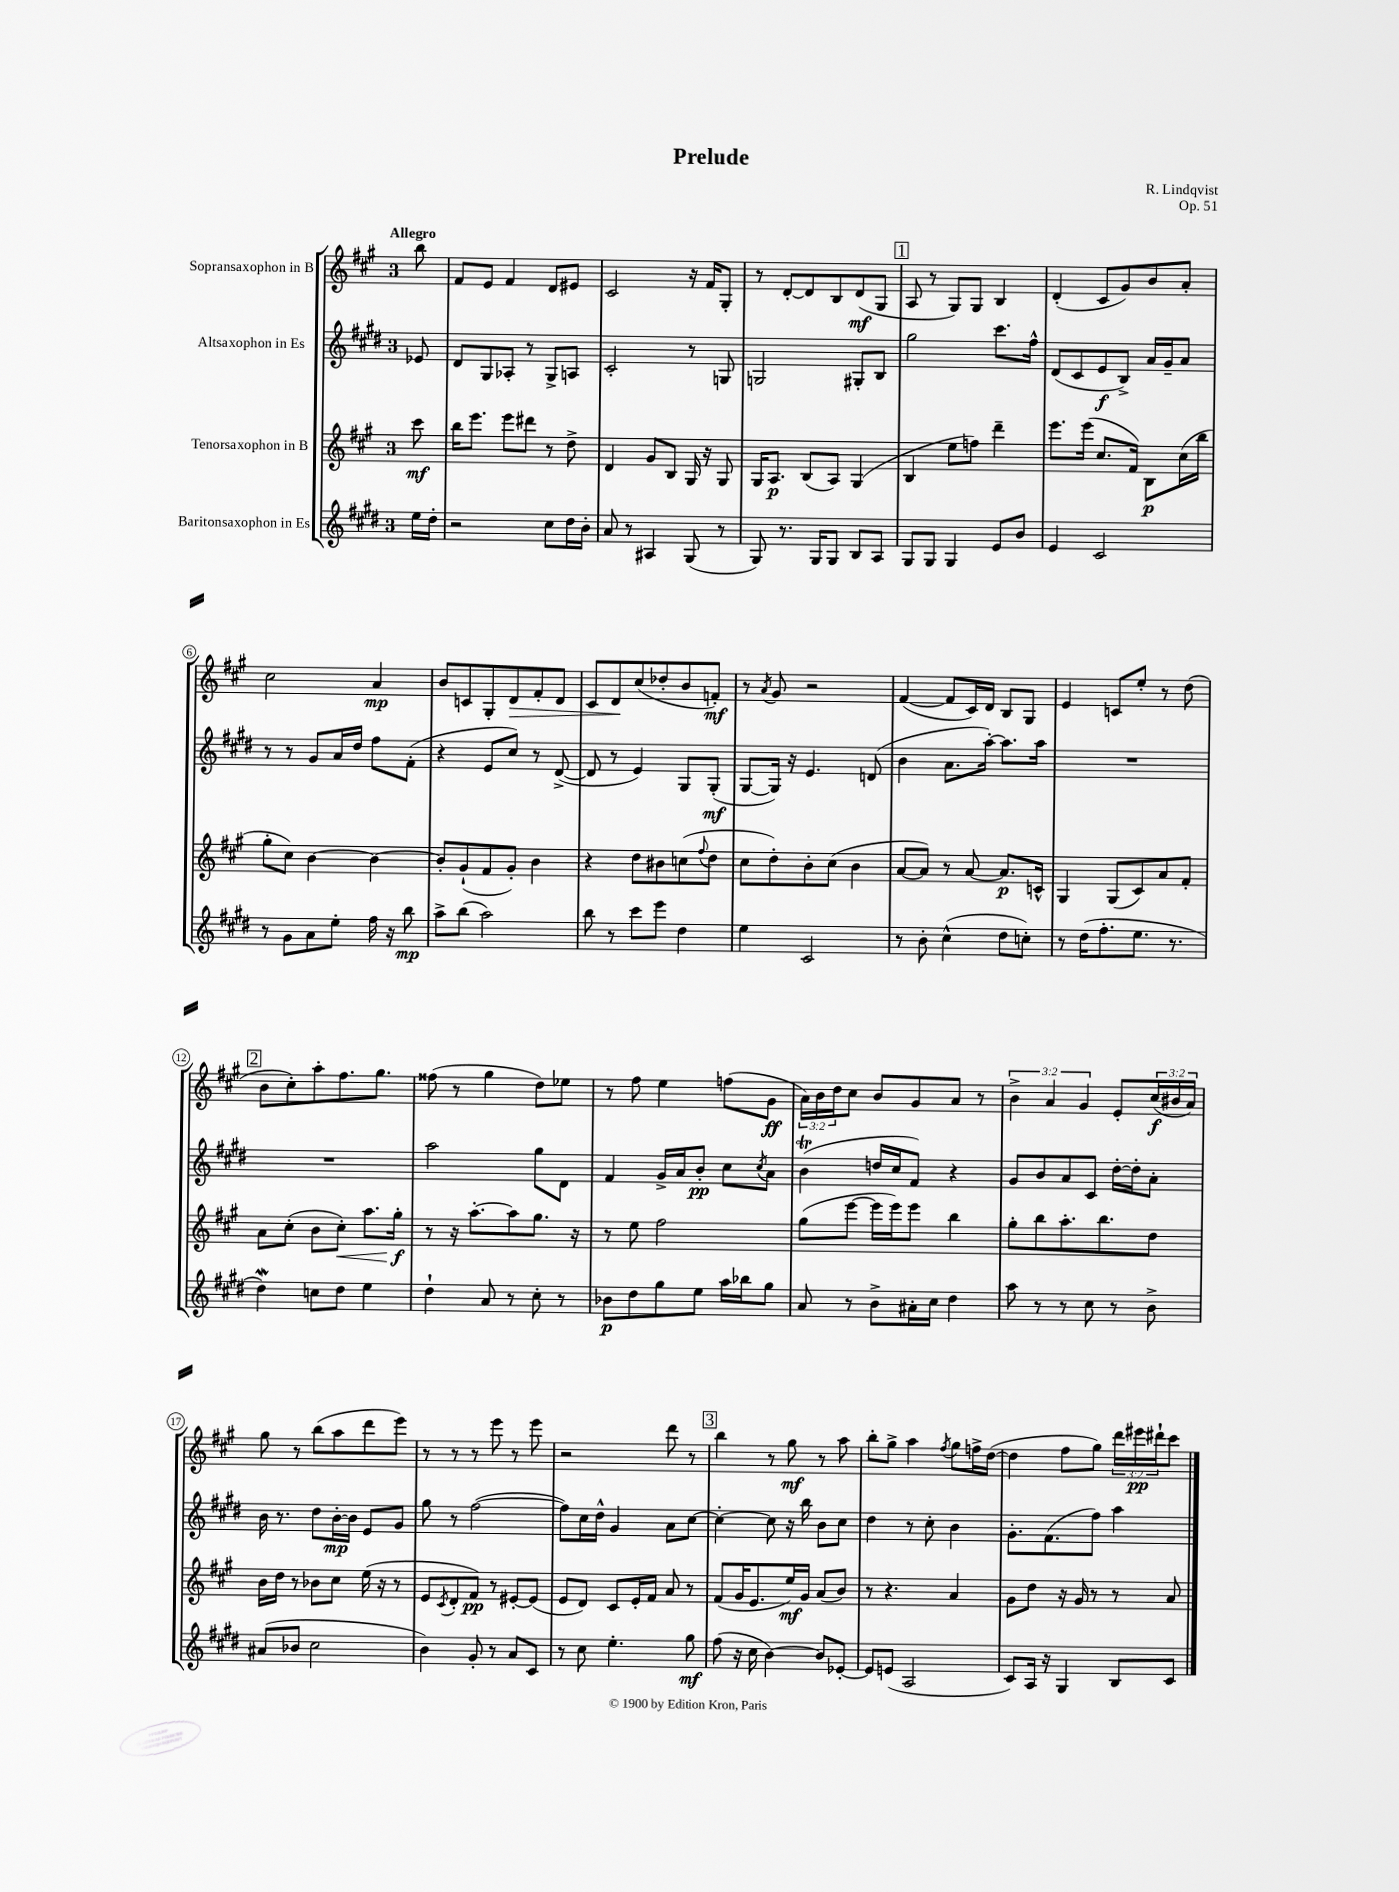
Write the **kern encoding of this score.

**kern	**dynam	**kern	**dynam	**kern	**dynam	**kern	**dynam
*part4	*part4	*part3	*part3	*part2	*part2	*part1	*part1
*staff4	*staff4	*staff3	*staff3	*staff2	*staff2	*staff1	*staff1
*I"Baritonsaxophon in Es	*	*I"Tenorsaxophon in B	*	*I"Altsaxophon in Es	*	*I"Sopransaxophon in B	*
*clefG2	*	*clefG2	*	*clefG2	*	*clefG2	*
*k[f#c#g#d#]	*	*k[f#c#g#]	*	*k[f#c#g#d#]	*	*k[f#c#g#]	*
*M3/4	*	*M3/4	*	*M3/4	*	*M3/4	*
=	=	=	=	=	=	=	=
!	!	!	!	!	!	!LO:TX:a:B:t=Allegro	!
16ee\LL	.	8ccc#\	mf	8e-X/	.	8bb\	.
16dd#'\JJ	.	.	.	.	.	.	.
=1	=1	=1	=1	=1	=1	=1	=1
2r	.	16bb\KL	.	8d#/L	.	8f#/L	.
.	.	8.eee\J	.	.	.	.	.
.	.	.	.	8G#/	.	8e/J	.
.	.	8eee\L	.	8A-X'/J	.	4f#/	.
.	.	8ddd#X\J	.	8r	.	.	.
8cc#\L	.	8r	.	8G#^/L	.	8d/L	.
16dd#\L	.	8dd^\	.	8An/J	.	8e#X/J	.
16b'\JJ	.	.	.	.	.	.	.
=2	=2	=2	=2	=2	=2	=2	=2
8a/	.	4d/	.	2c#'/	.	2c#/	.
8r	.	.	.	.	.	.	.
4A#X/	.	8g#/L	.	.	.	.	.
.	.	8B/J	.	.	.	.	.
(8G#/	.	16G#/	.	8r	.	16r	.
.	.	16r	.	.	.	16f#/KL	.
8r	.	8G#/	.	8Gn/	.	8G#'/J	.
=3	=3	=3	=3	=3	=3	=3	=3
8G#/)	.	16G#/KL	.	2Gn/	.	8r	.
.	.	8.A/J	p	.	.	.	.
8.r	.	.	.	.	.	[8d'/L	.
.	.	(8B/L	.	.	.	8d/]	.
16G#/KL	.	.	.	.	.	.	.
8G#/J	.	8A/J)	.	.	.	8B/	.
8B/L	.	(4G#/	.	8G#X'/L	.	(8d/	mf
8A/J	.	.	.	8B/J	.	8G#/J	.
!!LO:REH:place=s1:t=1
=4	=4	=4	=4	=4	=4	=4	=4
8G#/L	.	4B/	.	2gg#\	.	8A/	.
8G#/J	.	.	.	.	.	8r	.
4G#/	.	8ee\L	.	.	.	8G#/L)	.
.	.	8ffn\J)	.	.	.	8G#/J	.
8e/L	.	4ddd~\	.	8.ccc#\L	.	4B/	.
8b/J	.	.	.	.	.	.	.
.	.	.	.	16ff#^^\Jk	.	.	.
=5	=5	=5	=5	=5	=5	=5	=5
4e/	.	8.eee\L	.	(8d#/L	.	(4d'/	.
.	.	.	.	8c#/	.	.	.
.	.	(16eee\Jk	.	.	.	.	.
2c#/	.	8.cc#/L	.	8e/	f	8c#/L	.
.	.	.	.	8B^/J)	.	8g#/)	.
.	.	16f#/Jk)	.	.	.	.	.
.	.	8B\L	p	16a/LL	.	8b/	.
.	.	.	.	16g#~/J	.	.	.
.	.	(16cc#\L	.	8a/J	.	8a'/J	.
.	.	16bb\JJ	.	.	.	.	.
!!LO:LB:g=z
=6	=6	=6	=6	=6	=6	=6	=6
8r	.	8gg#'\L	.	8r	.	2cc#\	.
8g#\L	.	8cc#\J)	.	8r	.	.	.
8a\	.	[4b\	.	8g#/L	.	.	.
8ee'\J	.	.	.	16a/L	.	.	.
.	.	.	.	16dd#/JJ	.	.	.
16ff#\	.	4b\_	.	8ff#\L	.	4a/	mp
16r	.	.	.	.	.	.	.
8bb\	mp	.	.	(8f#'\J	.	.	.
=7	=7	=7	=7	=7	=7	=7	=7
8aa^\L	.	8b'/L]	.	4r	.	8b/L	.
(8bb\J	.	(8g#`/	.	.	.	8cn/	.
2aa\)	.	8f#/	.	8e/L	.	8G#'/	.
!	!	!	!	!	!	!	!LO:HP:b
.	.	8g#'/J)	.	8cc#/J)	.	8d/	>
.	.	4b\	.	8r	.	8f#'/	.
.	.	.	.	([8d#^/	.	8d/J	.
=8	=8	=8	=8	=8	=8	=8	=8
8bb\	.	4r	.	8d#/]	.	8c#/L	.
8r	.	.	.	8r	.	8d/	.
8ccc#\L	.	8dd\L	.	4e/)	.	(8cc#/	]
8eee\J	.	8b#X\	.	.	.	8dd-X'/	.
4dd#\	.	(8ccn\	.	8G#/L	.	8b/	.
.	.	8qqff#/	.	.	.	.	.
.	.	8dd\J	.	(8G#'/J	mf	8fn'/J)	mf
=9	=9	=9	=9	=9	=9	=9	=9
4ee\	.	8cc#\L	.	[8G#/L	.	8r	.
.	.	.	.	.	.	8qa/	.
.	.	8dd'\)	.	16G#/Jk])	.	8g#/	.
.	.	.	.	16r	.	.	.
2c#/	.	8b'\	.	4.e/	.	2r	.
.	.	(8cc#\J	.	.	.	.	.
.	.	4b\	.	.	.	.	.
.	.	.	.	(8dn/	.	.	.
=10	=10	=10	=10	=10	=10	=10	=10
8r	.	[8a/L	.	4b\	.	([4f#/	.
8b'\	.	8a/J])	.	.	.	.	.
(4cc#^^\	.	8r	.	8.a\L	.	8f#/L]	.
.	.	[8a/	.	.	.	16c#/L)	.
.	.	.	.	[16aa'\Jk)	.	16d/JJ	.
8dd#\L	.	8.a/L]	p	8.aa\L]	.	8B/L	.
8ccn'\J)	.	.	.	.	.	8G#/J	.
.	.	16cn^^/Jk	.	16aa\Jk	.	.	.
=11	=11	=11	=11	=11	=11	=11	=11
8r	.	4G#/	.	2.r	.	4e/	.
(16dd#\KL	.	.	.	.	.	.	.
8.ff#'\	.	.	.	.	.	.	.
.	.	(8G#/L	.	.	.	8cn/L	.
8.ee\J	.	8c#/)	.	.	.	8ee'/J	.
.	.	8a/	.	.	.	8r	.
8.r	.	.	.	.	.	.	.
.	.	8f#'/J	.	.	.	(8dd\	.
!!LO:LB:g=z
!!LO:REH:place=s1:t=2
=12	=12	=12	=12	=12	=12	=12	=12
4dd#W\)	.	8a\L	.	2.r	.	8b\L	.
.	.	(8cc#'\J	.	.	.	8cc#'\)	.
8ccn\L	.	8b\L	.	.	.	8aa'\	.
!	!	!	!LO:HP:b	!	!	!	!
8dd#\J	.	8cc#'\J)	<	.	.	8.ff#\	.
4ee\	.	8.aa\L	.	.	.	.	.
.	.	.	.	.	.	8.gg#\J	.
.	.	16gg#'\Jk	f	.	.	.	.
.	.	.	[	.	.	.	.
=13	=13	=13	=13	=13	=13	=13	=13
4dd#`\	.	8r	.	2aa\	.	(8ff##X\	.
.	.	16r	.	.	.	8r	.
.	.	[8.aa'\L	.	.	.	.	.
8a/	.	.	.	.	.	4gg#\	.
8r	.	8aa\]	.	.	.	.	.
8cc#'\	.	8.gg#\J	.	8gg#\L	.	8dd\L)	.
8r	.	.	.	8d#\J	.	8ee-X\J	.
.	.	16r	.	.	.	.	.
=14	=14	=14	=14	=14	=14	=14	=14
8b-X\L	p	8r	.	4f#/	.	8r	.
8dd#\	.	8ee\	.	.	.	8ff#\	.
8gg#\	.	2ff#\	.	16g#^/LL	.	4ee\	.
.	.	.	.	16a/J	.	.	.
8ee\J	.	.	.	8b'/J	pp	.	.
16aa\LL	.	.	.	8cc#\L	.	(8ffn\L	.
16bb-X\J	.	.	.	.	.	.	.
.	.	.	.	8qcc#/	.	.	.
8gg#\J	.	.	.	8a\J	.	8g#\J	ff
=15	=15	=15	=15	=15	=15	=15	=15
8a/	.	(8gg#\L	.	(4bT\	.	24a\LL)	.
.	.	.	.	.	.	24b\	.
.	.	.	.	.	.	24dd\J	.
8r	.	[8eee\J	.	.	.	8cc#\J	.
8b^\L	.	16eee\LL]	.	16ddn/LL	.	8b/L	.
.	.	16eee\J)	.	16cc#/J	.	.	.
16a#X'\L	.	8eee\J	.	8f#/J)	.	8g#/	.
16cc#\JJ	.	.	.	.	.	.	.
4dd#\	.	4bb\	.	4r	.	8a/J	.
.	.	.	.	.	.	8r	.
=16	=16	=16	=16	=16	=16	=16	=16
8aa\	.	8gg#'\L	.	8g#/L	.	6b^\	.
8r	.	8bb\	.	8b/	.	.	.
.	.	.	.	.	.	6a/	.
8r	.	8.aa'\	.	8a/	.	.	.
.	.	.	.	.	.	6g#/	.
8cc#\	.	.	.	8c#/J	.	.	.
.	.	8.bb\	.	.	.	.	.
8r	.	.	.	[16dd#'\LL	.	8e'/L	.
.	.	.	.	16dd#'\J]	.	.	.
8b^\	.	8dd\J	.	8a'\J	.	(24cc#/L	f
.	.	.	.	.	.	24b#X/	.
.	.	.	.	.	.	24a/JJ)	.
!!LO:LB:g=z
=17	=17	=17	=17	=17	=17	=17	=17
(8a#X/L	.	16b\LL	.	16b\	.	8gg#\	.
.	.	16dd\JJ	.	8.r	.	.	.
8b-X/J	.	8r	.	.	.	8r	.
2cc#\	.	8b-X\L	.	8dd#\L	.	(8bb\L	.
.	.	8cc#\J	.	[16b'\L	mp	8aa\	.
.	.	.	.	16b\JJ]	.	.	.
.	.	(16ee\	.	8e/L	.	8ddd\	.
.	.	16r	.	.	.	.	.
.	.	8r	.	8g#/J	.	8eee\J)	.
=18	=18	=18	=18	=18	=18	=18	=18
4b\)	.	8e/L	.	8gg#\	.	8r	.
.	.	8qc#/	.	.	.	.	.
.	.	8d'/	.	8r	.	8r	.
8g#'/	.	8f#/J)	pp	([2ff#\	.	8r	.
8r	.	8r	.	.	.	8eee\	.
8a/L	.	[8e#X'/L	.	.	.	8r	.
8c#/J	.	(8e#/J]	.	.	.	8eee\	.
=19	=19	=19	=19	=19	=19	=19	=19
8r	.	8e/L	.	8ff#\L])	.	2r	.
8cc#\	.	8d/J)	.	16cc#\L	.	.	.
.	.	.	.	16dd#^^\JJ	.	.	.
4.ee'\	.	8c#/L	.	4g#/	.	.	.
.	.	16e'/L	.	.	.	.	.
.	.	16f#/JJ	.	.	.	.	.
.	.	8a/	.	8a\L	.	8ddd\	.
8gg#\	mf	8r	.	[8cc#\J	.	8r	.
!!LO:REH:place=s1:t=3
=20	=20	=20	=20	=20	=20	=20	=20
(8ff#\	.	(8f#/L	.	4cc#'\_	.	4bb\	.
16r	.	16g#/K	.	.	.	.	.
16cc#\	.	8.e/	.	.	.	.	.
[4b\)	.	.	.	8cc#\]	.	8r	.
.	.	16ee/L)	mf	16r	.	8gg#\	mf
.	.	16g#/JJ	.	16bb\	.	.	.
8b/L]	.	(8a/L	.	8b\L	.	8r	.
[8e-X'/J	.	8b/J)	.	8cc#\J	.	8aa\	.
=21	=21	=21	=21	=21	=21	=21	=21
8e-/L]	.	8r	.	4dd#\	.	8bb'\L	.
(8en/J	.	4.r	.	.	.	8gg#^\J	.
2A/	.	.	.	8r	.	4aa\	.
.	.	.	.	8cc#'\	.	.	.
.	.	.	.	.	.	8qff#/	.
.	.	4a/	.	4b\	.	8gg#\L	.
.	.	.	.	.	.	16ffn^\L	.
.	.	.	.	.	.	([16dd\JJ	.
=22	=22	=22	=22	=22	=22	=22	=22
8c#/L)	.	8g#\L	.	8.g#'\L	.	4dd\]	.
16A/Jk	.	8dd\J	.	.	.	.	.
16r	.	.	.	(8.f#\	.	.	.
4G#/	.	16r	.	.	.	8ff#\L	.
.	.	16g#/	.	.	.	.	.
.	.	8r	.	8ff#\J)	.	8gg#\J)	.
8B/L	.	8r	.	4aa\	.	24ddd\LL	.
.	.	.	.	.	.	24eee#X\	pp
.	.	.	.	.	.	24ddd#X`\J	.
8c#/J	.	8a/	.	.	.	8ccc#\J	.
==	==	==	==	==	==	==	==
*-	*-	*-	*-	*-	*-	*-	*-
